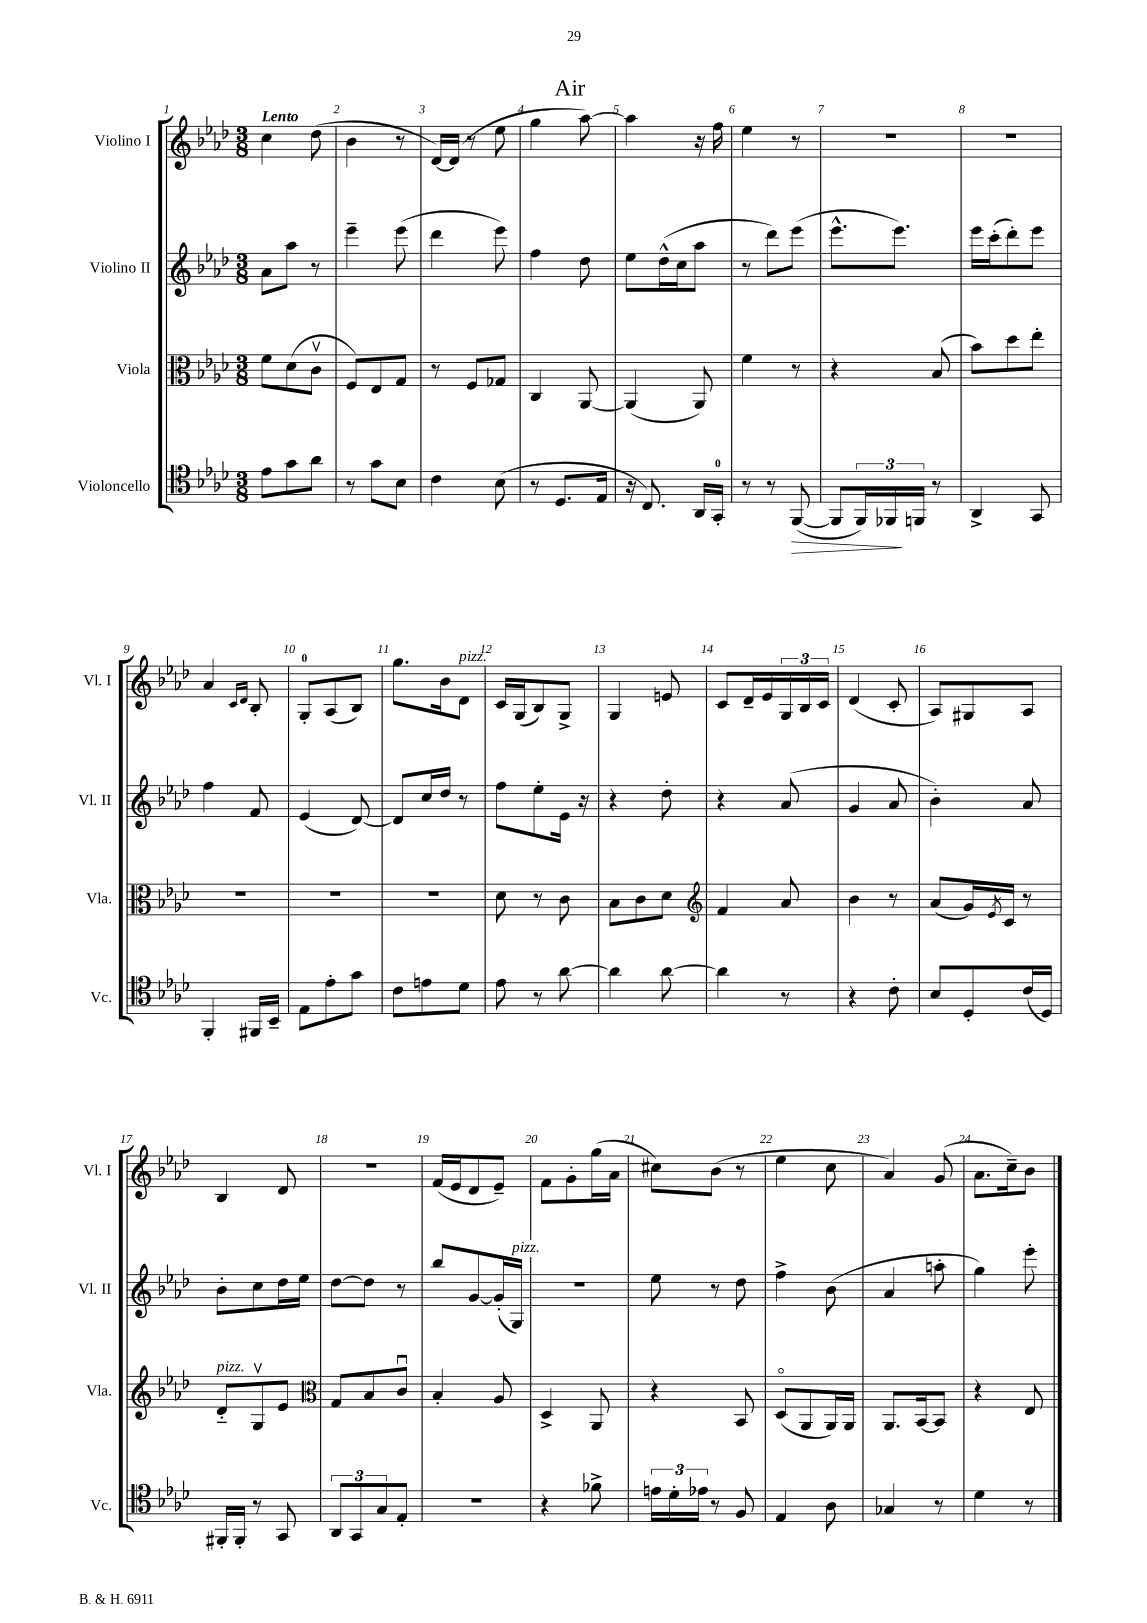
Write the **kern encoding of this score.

**kern	**kern	**kern	**kern
*staff4	*staff3	*staff2	*staff1
*clefC4	*clefC3	*clefG2	*clefG2
*k[b-e-a-d-]	*k[b-e-a-d-]	*k[b-e-a-d-]	*k[b-e-a-d-]
*M3/8	*M3/8	*M3/8	*M3/8
8e-	8f	8a-	4cc
8g	(8d-	8aa-	.
8a-	8cv	8r	(8dd-
=	=	=	=
8r	8F)	4eee-~	4b-
8g	8E-	.	.
8B-	8G	(8eee-	8r
=	=	=	=
4c	8r	4ddd-	[16d-)
.	.	.	(16d-]
.	8F	.	8r
(8B-	8G-	8eee-)	8ee-
=	=	=	=
8r	4C	4ff	4gg
8.D-	.	.	.
.	[8AA-	8dd-	[8aa-)
16E-	.	.	.
=	=	=	=
16r	(4AA-]	8ee-	4aa-]
8.C)	.	.	.
.	.	(16dd-^^	.
.	.	16cc	.
16AA-	8AA-)	8aa-	16r
16GG'	.	.	16ff
=	=	=	=
8r	4f	8r	4ee-
8r	.	8ddd-)	.
([8FF	8r	(8eee-	8r
=	=	=	=
8FF]	4r	8.eee-^^	4.r
24FF)	.	.	.
24FF-	.	.	.
.	.	8.eee-)	.
24FF	.	.	.
8r	(8B-	.	.
=	=	=	=
4AA-^	8b-)	16eee-	4.r
.	.	(16ccc'	.
.	8dd-	8ddd-')	.
8GG	8ee-'	8eee-	.
=	=	=	=
4FF'	4.r	4ff	4a-
.	.	.	16qqc
.	.	.	16qqd-
16FF#	.	8f	8B-'
16BB-~	.	.	.
=	=	=	=
8E-	4.r	(4e-	8G'
8e-'	.	.	(8A-
8g	.	[8d-)	8B-)
=	=	=	=
8c	4.r	8d-]	8.gg
8e	.	16cc	.
.	.	16dd-	16b-
8d-	.	8r	8d-
=	=	=	=
8e-	8d-	8ff	16c
.	.	.	(16G
8r	8r	8ee-'	8B-)
[8a-	8c	16e-	8G^
.	.	16r	.
=	=	=	=
4a-]	8B-	4r	4G
.	8c	.	.
[8a-	8d-	8dd-'	8e
=	=	=	=
*	*clefG2	*	*
4a-]	4f	4r	8c
.	.	.	16d-~
.	.	.	16e-
8r	8a-	(8a-	24G
.	.	.	24B-
.	.	.	24c
=	=	=	=
4r	4b-	4g	(4d-
8c'	8r	8a-	8c'
=	=	=	=
8B-	(8a-	4b-')	8A-)
8D-'	16g)	.	8G#
.	8qe-	.	.
.	16c	.	.
(16c	8r	8a-	8A-
16D-)	.	.	.
=	=	=	=
16FF#'	8d-'~	8b-'	4B-
16FF#'	.	.	.
8r	8Gv	8cc	.
8GG	8e-	16dd-	8d-
.	.	16ee-	.
=	=	=	=
*	*clefC3	*	*
12AA-	8G	[8dd-	4.r
12GG	.	.	.
.	8B-	8dd-]	.
12G	.	.	.
8E-'	8cu	8r	.
=	=	=	=
4.r	4B-'	8bb-	(16f
.	.	.	16e-
.	.	[8g	8d-
.	8A-	(16g']	8e-~)
.	.	16G)	.
=	=	=	=
4r	4D-^	4.r	8f
.	.	.	8g'
8f-^	8AA-	.	(16gg
.	.	.	16a-
=	=	=	=
24e	4r	8ee-	8cc#)
24d-'	.	.	.
24e-	.	.	.
8r	.	8r	(8b-
8F	8BB-	8dd-	8r
=	=	=	=
4E-	(8D-o	4ff^	4ee-
.	8AA-	.	.
8A-	16AA-)	(8b-	8cc
.	16AA-	.	.
=	=	=	=
4G-	8.AA-	4a-	4a-)
.	[16BB-	.	.
8r	8BB-]	8aa'	(8g
=	=	=	=
4d-	4r	4gg)	8.a-
.	.	.	16cc~)
8r	8E-	8eee-'	8b-
==	==	==	==
*-	*-	*-	*-
